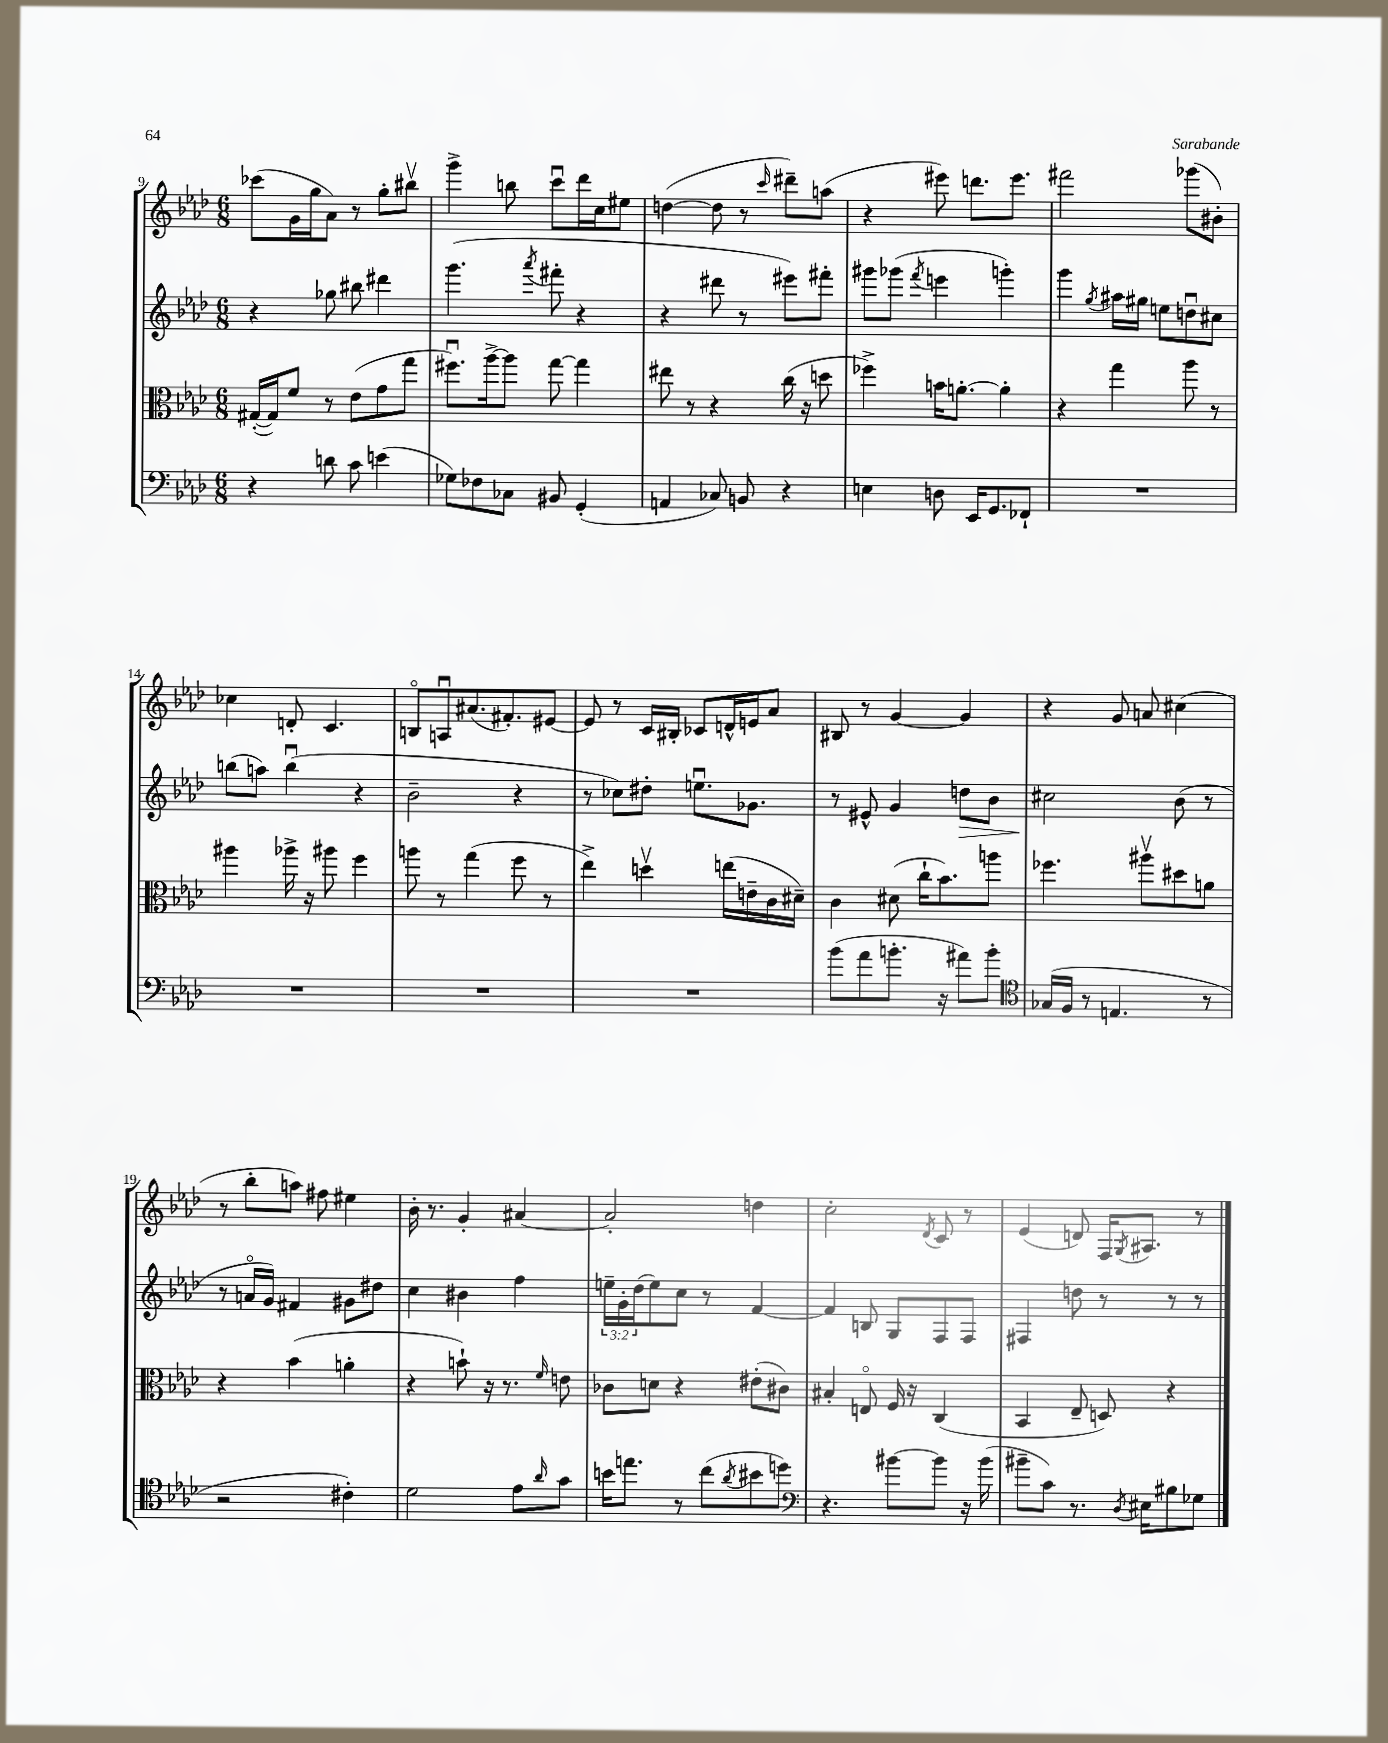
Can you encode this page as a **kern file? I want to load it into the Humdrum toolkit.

**kern	**kern	**kern	**dynam	**kern
*part4	*part3	*part2	*part2	*part1
*staff4	*staff3	*staff2	*staff2	*staff1
*clefF4	*clefC3	*clefG2	*	*clefG2
*k[b-e-a-d-]	*k[b-e-a-d-]	*k[b-e-a-d-]	*	*k[b-e-a-d-]
*M6/8	*M6/8	*M6/8	*	*M6/8
=9	=9	=9	=9	=9
4r	([16G#X'/LL	4r	.	(8ccc-X\L
.	16G#/J])	.	.	.
.	8f/J	.	.	16g\L
.	.	.	.	16gg\J
8dn\	8r	8gg-X\	.	8a-\J)
8c\	(8e-\L	8bb#X\	.	8r
(4en\	8g\	4ddd#X\	.	8gg'\L
.	8gg\J	.	.	8bb#Xv\J
=10	=10	=10	=10	=10
8G-X\L)	8.ff#Xu\L)	(4.ggg\	.	4ggg^\
8F-X\	.	.	.	.
.	[16aa-^\k	.	.	.
8C-X\J	8aa-\J]	.	.	8bbn\
.	.	8qaaa-/	.	.
8BB#X/	[8gg\	8fff#X'\	.	8cccu\L
(4GG'/	4gg\]	4r	.	16ddd-\L
.	.	.	.	16cc\J
.	.	.	.	8ee#X\J
=11	=11	=11	=11	=11
4AAn/	8ee#X\	4r	.	([4ddn\
.	8r	.	.	.
8C-X/)	4r	8ddd#X\	.	8dd\]
8BBn/	.	8r	.	8r
.	.	.	.	16qqccc/
4r	(16cc\	8eee#X\L)	.	8ddd#X~\L)
.	16r	.	.	.
.	8ddn\	8fff#X'\J	.	(8aan\J
=12	=12	=12	=12	=12
4En\	4ff-X^\)	8ggg#X\L	.	4r
.	.	(8ggg-X\J	.	.
.	.	8qfff/	.	.
8Dn\	16bn\KL	4eeen\	.	8eee#X\)
.	[8.an'\J	.	.	.
16EE-/KL	.	.	.	8.dddn\L
8.GG/	.	.	.	.
.	4a'\]	4gggn'\)	.	.
.	.	.	.	8.eee#\J
8FF-X`/J	.	.	.	.
=13	=13	=13	=13	=13
2.r	4r	4ggg\	.	2fff#X\
.	.	8qgg/	.	.
.	4gg\	16aa#X\LL	.	.
.	.	16gg#X\JJ	.	.
.	.	8een\L	.	.
.	8aa-\	8ddnu\	.	(8ggg-X\L
.	8r	8cc#X\J	.	8b#X'\J)
!!LO:LB:g=z
=14	=14	=14	=14	=14
2.r	4aa#X\	(8bbn\L	.	4cc-X\
.	.	8aan\J)	.	.
.	16aa-X^\	(4bbu\	.	8dn'/
.	16r	.	.	.
.	8aa#X\	.	.	4.c/
.	4ff\	4r	.	.
=15	=15	=15	=15	=15
2.r	8aan\	2b-~\	.	8Bn/L
.	8r	.	.	8Anu/
.	(4gg\	.	.	(8.a#X/
.	.	.	.	8.f#X'/)
.	8ff\	4r	.	.
.	8r	.	.	[8e#X/J
=16	=16	=16	=16	=16
2.r	4ee-^\)	8r	.	8e#/]
.	.	8cc-X\L)	.	8r
.	4ddnv\	8dd#X'\J	.	16c/LL
.	.	.	.	16B#X'/JJ
.	.	8.eenu\L	.	8c-X/L
.	(16een\LL	.	.	16dn^^/L
.	16en~\	8.g-X\J	.	16en/J
.	16c\	.	.	8a-/J
.	16d#X~\JJ)	.	.	.
=17	=17	=17	=17	=17
(8b-\L	4c\	8r	.	8B#X/
8a-\	.	8e#X^^/	.	8r
8.bn'\J	(8d#X\	4g/	.	[4g/
.	16cc`\KL	.	.	.
16r	8.b-\)	.	.	.
!	!	!	!LO:HP:b	!
8a#X\L)	.	8ddn\L	>	4g/]
8b'\J	8aan\J	8b-\J	.	.
=18	=18	=18	=18	=18
*clefC4	*	*	*	*
(16G-X/LL	4.ff-X\	2cc#X\	.	4r
16F/JJ	.	.	.	.
8r	.	.	.	.
4.En/	.	.	.	8g/
.	8aa#Xv\L	.	.	8an/
.	8dd#X\	(8b-\	]	(4cc#X\
8r	8an\J	8r	.	.
!!LO:LB:g=z
=19	=19	=19	=19	=19
2r	4r	8r	.	8r
.	.	16an/LL	.	8bb-'\L
.	.	16g/JJ)	.	.
.	(4b-\	4f#X/	.	8aan\J)
.	.	.	.	8ff#X\
4c#X'\)	4an'\	8g#X\L	.	4ee#X\
.	.	8dd#X\J	.	.
=20	=20	=20	=20	=20
2d-\	4r	4cc\	.	16b-'\
.	.	.	.	8.r
.	8bn`\)	4b#X\	.	4g'/
.	16r	.	.	.
.	8.r	.	.	.
8e-\L	.	4ff\	.	[4a#X/
16qqa-/	16qqf/	.	.	.
8g\J	8en\	.	.	.
=21	=21	=21	=21	=21
16bn\KL	8c-X\L	24een~\LL	.	2a#'/]
.	.	24g'\	.	.
8.een\J	.	.	.	.
.	.	(24dd-\J	.	.
.	8dn\J	8ee\)	.	.
8r	4r	8cc\J	.	.
(8cc\L	.	8r	.	.
8qa-/	.	.	.	.
8b#X\	(8e#X'\L	[4f/	.	4ddn\
8ddn\J)	8c#X\J)	.	.	.
=22	=22	=22	=22	=22
*clefF4	*	*	*	*
4.r	4B#X'/	4f/]	.	2cc'\
.	8En/	8Bn/	.	.
[8b#X\L	16F/	8G/L	.	.
.	16r	.	.	.
.	.	.	.	8qd-/
8b#\J]	(4C/	8F/	.	8c/
16r	.	8F/J	.	8r
(16b#\	.	.	.	.
=23	=23	=23	=23	=23
8b#X~\L	4BB-/	4F#X/	.	(4e-/
8c\J)	.	.	.	.
8.r	8E-~/	8ddn\	.	8dn/)
.	8Dn/)	8r	.	16F/KL
8qD-/	.	.	.	8qG/
16E#X\KL	.	.	.	8.A#X/J
8B#X\	4r	8r	.	.
8G-X\J	.	8r	.	8r
==	==	==	==	==
*-	*-	*-	*-	*-
